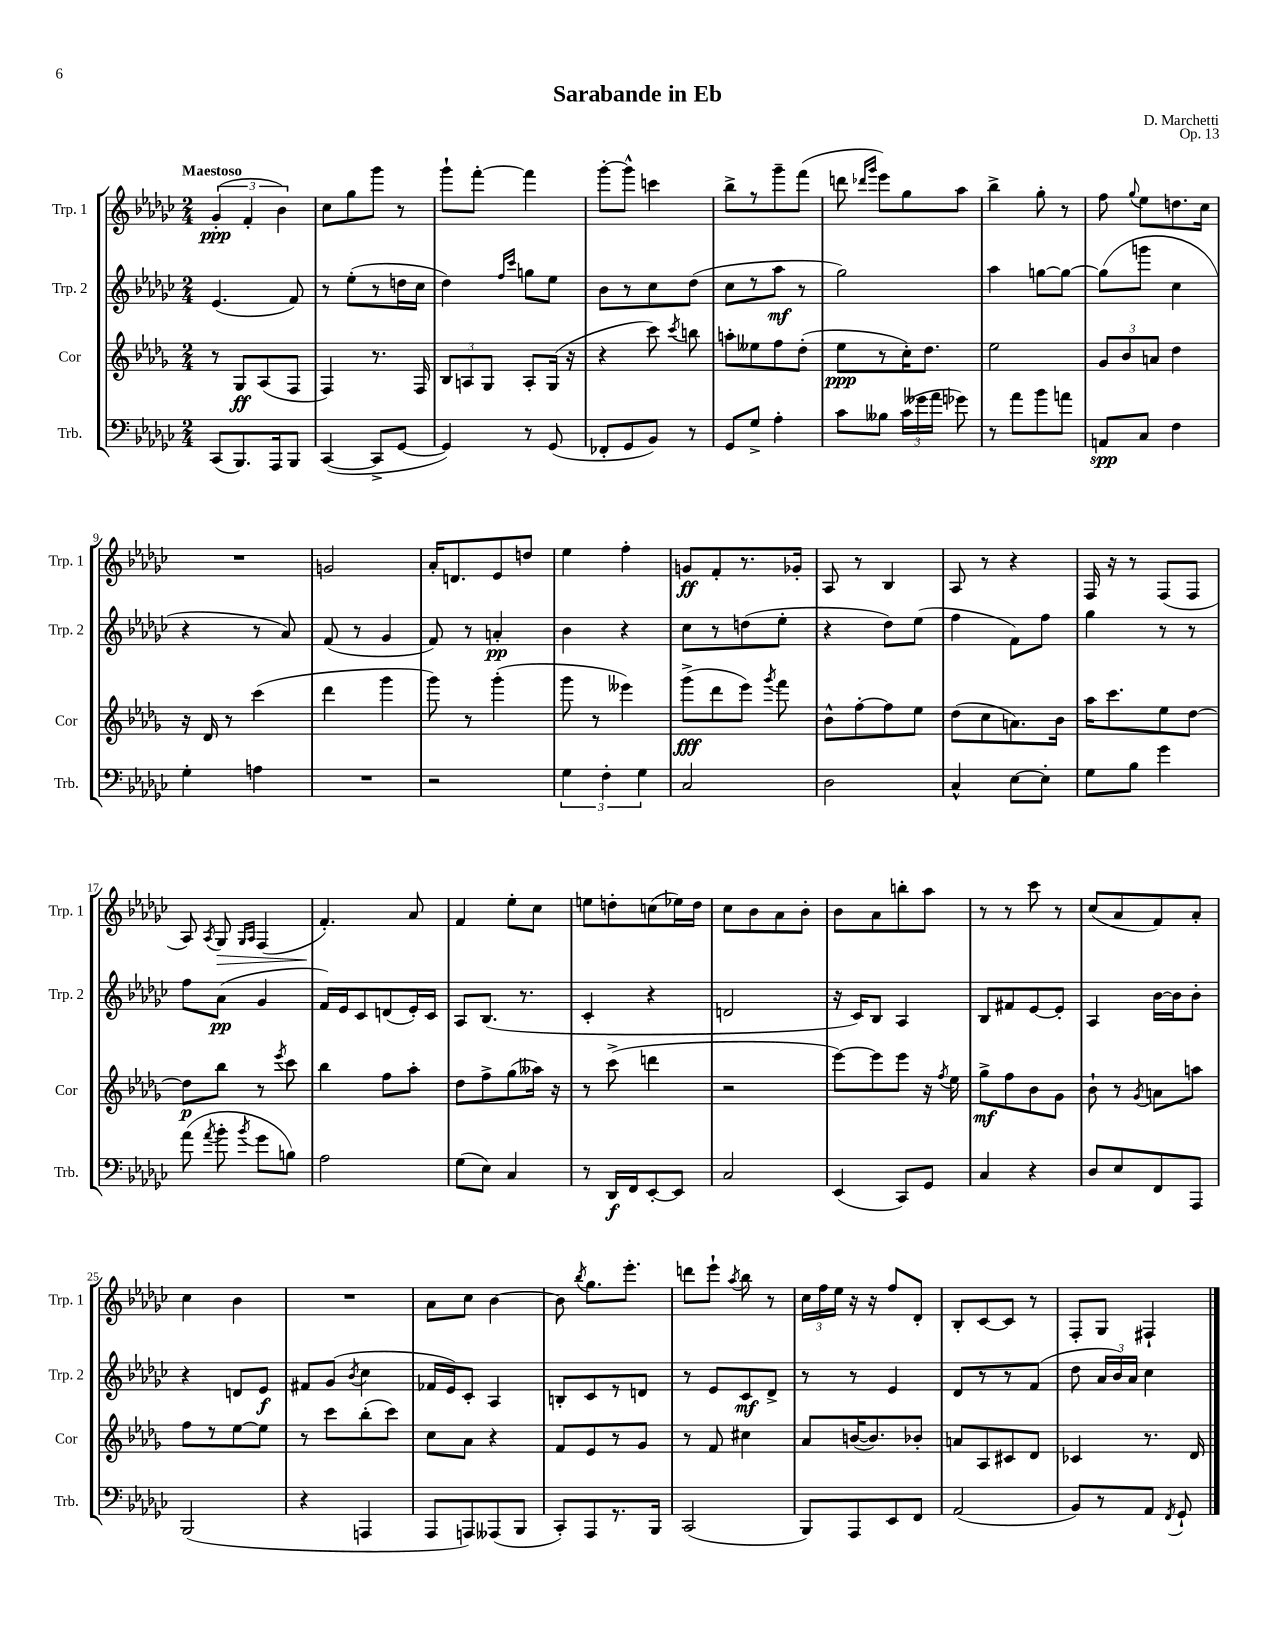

**kern	**kern	**kern	**kern
*staff4	*staff3	*staff2	*staff1
*clefF4	*clefG2	*clefG2	*clefG2
*k[b-e-a-d-g-c-]	*k[b-e-a-d-g-]	*k[b-e-a-d-g-c-]	*k[b-e-a-d-g-c-]
*M2/4	*M2/4	*M2/4	*M2/4
(8CC-	8r	(4.e-	(6g-'
8.BBB-)	8G-	.	.
.	.	.	6f'
.	(8A-	.	.
16AAA-	.	.	.
.	.	.	6b-)
8BBB-	8F	8f)	.
=	=	=	=
([4CC-	4F)	8r	8cc-
.	.	(8ee-'	8gg-
8CC-^]	8.r	8r	8ggg-
[8GG-	.	16dd	8r
.	16F	16cc-	.
=	=	=	=
4GG-])	12B-	4dd-)	8ggg-`
.	12A	.	.
.	.	.	[8fff'
.	12G-	.	.
.	.	16qqff	.
.	.	16qqccc-	.
8r	8A'	8gg	4fff]
(8GG-	(16G-	8ee-	.
.	16r	.	.
=	=	=	=
8FF-'	4r	8b-	[8ggg-'
8GG-	.	8r	8ggg-^^]
8BB-)	8ccc)	8cc-	4ccc
.	8qccc	.	.
8r	8bb	(8dd-	.
=	=	=	=
8GG-	8aa'	8cc-	8bb-^
8G-^	8ee--	8r	8r
4A-'	8ff	8aa-	8ggg-~
.	(8dd-'	8r	(8fff
=	=	=	=
8c-	8ee-	2gg-)	8ddd
.	.	.	16qqddd-
.	.	.	16qqggg-
8B--	8r	.	8eee-)
(24c-	16cc')	.	8gg-
24g--	.	.	.
.	8.dd-	.	.
24a-	.	.	.
8g-)	.	.	8aa-
=	=	=	=
8r	2ee-	4aa-	4bb-^
8a-	.	.	.
8b-	.	[8gg	8gg-'
8a	.	8gg_	8r
=	=	=	=
8AA	12g-	(8gg]	8ff
.	12b-	.	.
.	.	.	8qqgg-
8C-	.	8ggg	8ee-
.	12a	.	.
4F	4dd-	4cc-	8.dd
.	.	.	16cc-
=	=	=	=
4G-'	16r	4r	2r
.	16d-	.	.
.	8r	.	.
4A	(4ccc	8r	.
.	.	8a-)	.
=	=	=	=
2r	4ddd-	(8f	2g
.	.	8r	.
.	4ggg-	4g-	.
=	=	=	=
2r	8ggg-)	8f)	16a-'
.	.	.	8.d
.	8r	8r	.
.	(4ggg-'	4a'	8e-
.	.	.	8dd
=	=	=	=
6G-	8ggg-	4b-	4ee-
.	8r	.	.
6F'	.	.	.
.	4eee--)	4r	4ff'
6G-	.	.	.
=	=	=	=
2C-	(8ggg-^	8cc-	8g
.	8ddd-	8r	8f'
.	8eee-)	(8dd	8.r
.	8qggg-	.	.
.	8fff	8ee-'	.
.	.	.	16g-'
=	=	=	=
2D-	8b-^^	4r	8A-
.	[8ff'	.	8r
.	8ff]	8dd-)	4B-
.	8ee-	(8ee-	.
=	=	=	=
4C-^^	(8dd-	4ff	8A-
.	8cc	.	8r
[8E-	8.a)	8f)	4r
8E-']	.	8ff	.
.	16b-	.	.
=	=	=	=
8G-	16aa-	4gg-	16F
.	8.ccc	.	16r
8B-	.	.	8r
4g-	8ee-	8r	(8F
.	[8dd-	8r	8F
=	=	=	=
(8a-	8dd-]	8ff	8A-)
8qa-	.	.	8qA-
8b-'	8bb-	(8a-	8G-
.	.	.	16qqG-
8qb-	.	.	16qqA-
8g-	8r	4g-	(4F
.	8qeee-	.	.
8B)	8ccc	.	.
=	=	=	=
2A-	4bb-	16f)	4.f')
.	.	16e-	.
.	.	8c-	.
.	8ff	(8d	.
.	8aa-'	16e-')	8a-
.	.	16c-	.
=	=	=	=
(8G-	8dd-	8A-	4f
8E-)	8ff^	(8.B-	.
4C-	(8gg-	.	8ee-'
.	.	8.r	.
.	16aa--)	.	8cc-
.	16r	.	.
=	=	=	=
8r	8r	4c-'	8ee
16DD-	(8ccc^	.	8dd'
16FF	.	.	.
[8EE-'	4ddd	4r	(8cc
8EE-]	.	.	16ee-)
.	.	.	16dd
=	=	=	=
2C-	2r	2d	8cc-
.	.	.	8b-
.	.	.	8a-
.	.	.	8b-'
=	=	=	=
(4EE-	[8eee-)	16r	8b-
.	.	16c-)	.
.	8eee-]	8B-	8a-
8CC-)	8eee-	4A-	8bb'
8GG-	16r	.	8aa-
.	8qff	.	.
.	16ee-	.	.
=	=	=	=
4C-	8gg-^	8B-	8r
.	8ff	8f#	8r
4r	8b-	[8e-	8ccc-
.	8g-	8e-']	8r
=	=	=	=
8D-	8b-`	4A-	(8cc-
8E-	8r	.	8a-
.	8qg-	.	.
8FF	8a	[16b-	8f)
.	.	16b-]	.
8AAA-	8aa	8b-'	8a-'
=	=	=	=
(2BBB-	8ff	4r	4cc-
.	8r	.	.
.	[8ee-	8d	4b-
.	8ee-]	8e-	.
=	=	=	=
4r	8r	8f#	2r
.	8ccc	(8g-	.
.	.	8qb-	.
4AAA	(8bb-'	4cc-	.
.	8ccc)	.	.
=	=	=	=
8AAA-	8cc	16f-	8a-
.	.	16e-)	.
8AAA)	8a-	8c-'	8cc-
(8AAA--	4r	4A-	[4b-
8BBB-	.	.	.
=	=	=	=
8CC-')	8f	8B'	8b-]
.	.	.	8qbb-
8AAA-	8e-	8c-	8.gg-
8.r	8r	8r	.
.	.	.	8.eee-'
.	8g-	8d	.
16BBB-	.	.	.
=	=	=	=
(2CC-	8r	8r	8ddd
.	8f	8e-	8eee-`
.	.	.	8qaa-
.	4cc#	8c-	8bb-
.	.	8d-^	8r
=	=	=	=
8BBB-)	8a-	8r	24cc-
.	.	.	24ff
.	.	.	24ee-
8AAA-	([16b	8r	16r
.	8.b])	.	16r
8EE-	.	4e-	8ff
8FF	8b-'	.	8d-'
=	=	=	=
(2AA-	8a	8d-	8B-'
.	8A-	8r	[8c-
.	8c#	8r	8c-]
.	8d-	(8f	8r
=	=	=	=
8BB-)	4c-	8dd-	8F'
8r	.	24a-	8G-
.	.	24b-)	.
.	.	24a-	.
8AA-	8.r	4cc-	4F#`
8qFF	.	.	.
8GG-`	.	.	.
.	16d-	.	.
==	==	==	==
*-	*-	*-	*-
